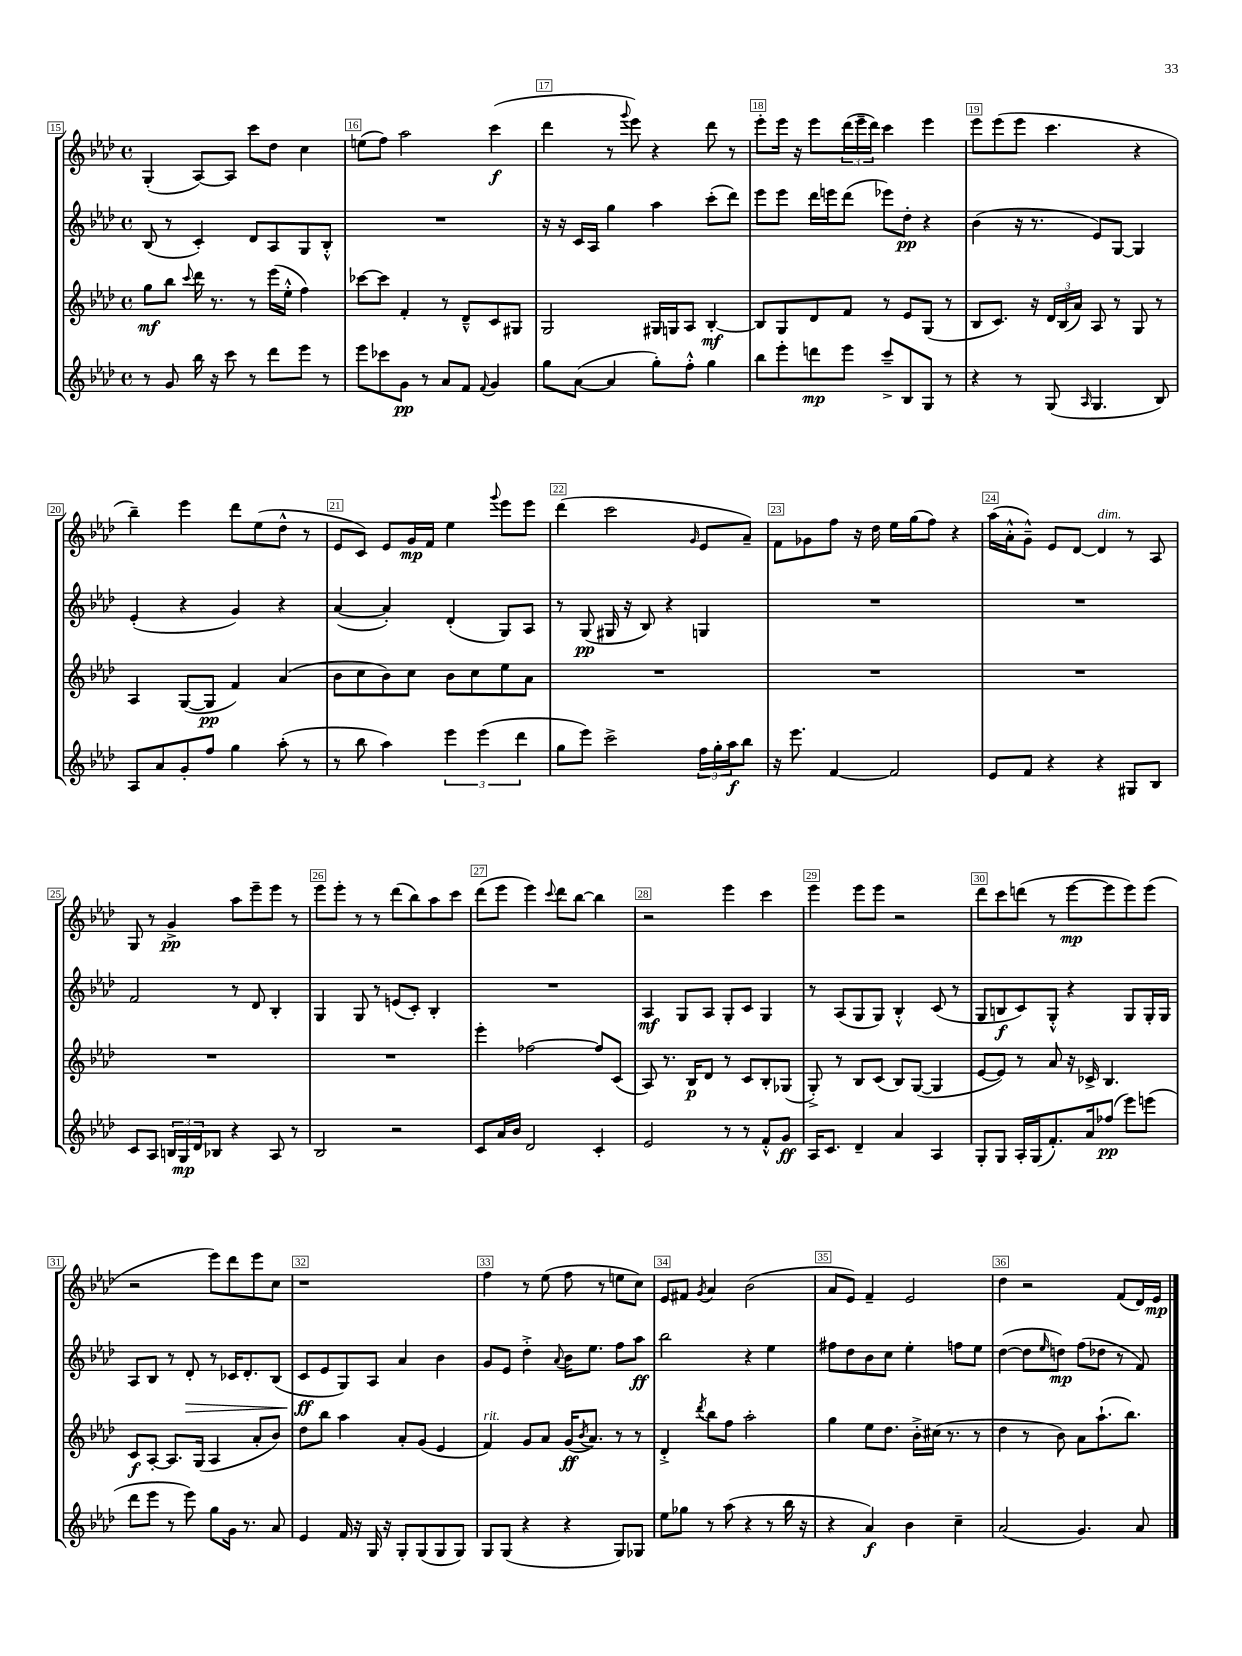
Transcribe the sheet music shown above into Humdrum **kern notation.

**kern	**kern	**kern	**kern
*staff4	*staff3	*staff2	*staff1
*clefG2	*clefG2	*clefG2	*clefG2
*k[b-e-a-d-]	*k[b-e-a-d-]	*k[b-e-a-d-]	*k[b-e-a-d-]
*M4/4	*M4/4	*M4/4	*M4/4
*met(c)	*met(c)	*met(c)	*met(c)
8r	8gg\L	(8B-/	(4G'/
8g/	8bb-\J	8r	.
.	8qqccc/	.	.
16bb-\	16ddd-\	4c'/)	[8A-/L)
16r	8.r	.	.
8ccc\	.	.	8A-/]J
8r	8r	8d-/L	8ccc\L
8ddd-\L	(16eee-\LL	8A-/	8dd-\J
.	16ee-'^^\JJ	.	.
8eee-\J	4ff\)	8G/	4cc\
8r	.	8B-'^^/J	.
=	=	=	=
8eee-\L	[8ccc-\L	1r	(8ee\L
8ccc-\	8ccc-\]J	.	8ff\J)
8g\J	4f'/	.	2aa-\
8r	.	.	.
8a-/L	8r	.	.
8f/J	8d-~^^/L	.	.
8qqf/	.	.	.
4g/	8c/	.	(4ccc\
.	8G#/J	.	.
=	=	=	=
8gg\L	2G/	16r	4ddd-\
.	.	16r	.
([8a-\J	.	16c/LL	.
.	.	16A-/JJ	.
4a-/]	.	4gg\	8r
.	.	.	8qqggg/
.	.	.	8eee-\)
8gg'\L)	16G#/LL	4aa-\	4r
.	16G/J	.	.
8ff'^^\J	8A-/J	.	.
4gg\	[4B-'/	(8ccc'\L	8ddd-\
.	.	8ddd-\J)	8r
=	=	=	=
8bb-\L	8B-/]L	8eee-\L	8eee-'\L
8eee-'\	8G/	8eee-\J	16eee-\Jk
.	.	.	16r
8ddd\	8d-/	16ddd-\LL	8eee-\L
.	.	16eee\J	.
8eee-\J	8f/J	(8ddd-\J	(24ddd-\L
.	.	.	24eee-~\
.	.	.	24ddd-\JJ)
8ccc~^/L	8r	8eee-\L)	4ccc\
8B-/	8e-/L	8dd-'\J	.
8G/J	(8G/J	4r	4eee-\
8r	8r	.	.
=	=	=	=
4r	8B-/L	(4b-\	8eee-\L
.	8.c/J)	.	(8eee-\
8r	.	16r	8eee-\J
.	16r	8.r	.
(8G/	24d-/LL	.	4.ccc\
.	(24B-/	.	.
.	24a-/JJ)	.	.
16qqA-/	.	.	.
4.G/	8A-/	8e-/L)	.
.	8r	[8G/J	.
.	8G/	4G/]	4r
8B-/)	8r	.	.
=	=	=	=
8A-/L	4A-/	(4e-'/	4bb-~\)
8a-/	.	.	.
8g'/	([8G/L	4r	4eee-\
8ff/J	8G/]J	.	.
4gg\	4f/)	4g/)	8ddd-\L
.	.	.	(8ee-\
(8aa-'\	(4a-/	4r	8dd-^^\J
8r	.	.	8r
=	=	=	=
8r	8b-\L	([4a-/	8e-/L
8bb-\	8cc\	.	8c/J)
4aa-\)	8b-\)	4a-'/])	8e-/L
.	8cc\J	.	16g/L
.	.	.	16f/JJ
6eee-\	8b-\L	(4d-'/	4ee-\
.	8cc\	.	.
(6eee-\	.	.	.
.	.	.	8qqggg/
.	8ee-\	8G/L)	8eee-\L
6ddd-\	.	.	.
.	8a-\J	8A-/J	8eee-\J
=	=	=	=
8gg\L	1r	8r	(4ddd-\
8eee-\J)	.	(8G/	.
2ccc^\	.	16G#/	2ccc\
.	.	16r	.
.	.	8B-/)	.
.	.	4r	.
.	.	.	16qqg/
24ff\LL	.	4G/	8e-/L
24gg'\	.	.	.
24aa-\J	.	.	.
8bb-\J	.	.	8a-~/J)
=	=	=	=
16r	1r	1r	8f\L
8.eee-\	.	.	.
.	.	.	8g-\
[4f/	.	.	8ff\J
.	.	.	16r
.	.	.	16dd-\
2f/]	.	.	16ee-\LL
.	.	.	(16gg\J
.	.	.	8ff\J)
.	.	.	4r
=	=	=	=
8e-/L	1r	1r	(16aa-\LL
.	.	.	16a-'^^\J
8f/J	.	.	8g~^^\J)
4r	.	.	8e-/L
.	.	.	[8d-/J
4r	.	.	4d-/]
8G#/L	.	.	8r
8B-/J	.	.	8A-/
=	=	=	=
8c/L	1r	2f/	8G/
8A-/J	.	.	8r
24B/LL	.	.	4g^/
24G/	.	.	.
24d-/J	.	.	.
8B-/J	.	.	.
4r	.	8r	8aa-\L
.	.	8d-/	8eee-~\
8A-/	.	4B-'/	8eee-\J
8r	.	.	8r
=	=	=	=
2B-/	1r	4G/	8eee-\L
.	.	.	8eee-'\J
.	.	8G/	8r
.	.	8r	8r
2r	.	(8e/L	(8ddd-\L
.	.	8c'/J)	8bb-\)
.	.	4B-'/	8aa-\
.	.	.	8ccc\J
=	=	=	=
8c/L	4eee-'\	1r	(8ddd-\L
16a-/L	.	.	8eee-\J
16b-/JJ	.	.	.
2d-/	[2ff-\	.	4eee-\)
.	.	.	8qqccc/
.	.	.	8ddd-\L
.	.	.	[8bb-\J
4c'/	8ff-/]L	.	4bb-\]
.	(8c/J	.	.
=	=	=	=
2e-/	8A-/)	4A-/	2r
.	8.r	.	.
.	.	8G/L	.
.	16B-/LK	.	.
.	8d-/J	8A-/J	.
8r	8r	8G'/L	4eee-\
8r	8c/L	8c/J	.
8f'^^/L	8B-'/	4G/	4ccc\
8g/J	(8G-/J	.	.
=	=	=	=
16A-/LK	8G'^/)	8r	4eee-\
8.c/J	.	.	.
.	8r	(8A-/L	.
4d-~/	8B-/L	8G/	8eee-\L
.	(8c/J	8G/J)	8eee-\J
4a-/	8B-/L)	4B-'^^/	2r
.	([8G/J	.	.
4A-/	4G/]	(8c/	.
.	.	8r	.
=	=	=	=
8G'/L	[8e-/L	8G/L	8ddd-\L
8G/J	8e-/]J)	8B/	8ccc\
16A-'/LL	8r	8c/)	(8ddd\J
(16G/J	.	.	.
8.f'/)	8a-/	8G'^^/J	8r
.	16r	4r	[8eee-\L
16a-/k	16c-^/	.	.
(8ff-/J	4.B-/	.	8eee-\]
8eee-\L)	.	8G/L	8eee-\)
(8eee\J	.	16G'/L	(8eee-\J
.	.	16G/JJ	.
=	=	=	=
8ddd-\L	8c/L	8A-/L	2r
8eee-\J	[8A-'/J	8B-/J	.
8r	8.A-/]L	8r	.
8eee-\)	.	8d-'/	.
.	(16G/Jk	.	.
8gg\L	4A-/	8r	8eee-\L)
16g\Jk	.	16c-/LK	8ddd-\
8.r	.	8.d-'/	.
.	8a-'/L	.	8eee-\
8a-/	8b-/J)	(8B-/J	8cc\J
=	=	=	=
4e-/	8dd-\L	8c/L	1r
.	8bb-\J	8e-/	.
16f/	4aa-\	8G/)	.
16r	.	.	.
16G/	.	8A-/J	.
16r	.	.	.
8G'/L	8a-'/L	4a-/	.
(8G/	(8g/J	.	.
8G/	4e-/	4b-\	.
8G/J)	.	.	.
=	=	=	=
8G/L	4f/)	8g/L	4ff\
(8G/J	.	8e-/J	.
4r	8g/L	4dd-'^\	8r
.	8a-/J	.	(8ee-\
.	.	8qqa-/	.
4r	(16g/LK	16b-\LK	8ff\
.	8qb-/	.	.
.	8.a-/J)	8.ee-\J	.
.	.	.	8r
8G/L)	8r	8ff\L	8ee\L
8G-/J	8r	8aa-\J	8cc\J)
=	=	=	=
8ee-\L	4d-'^/	2bb-\	8e-/L
8gg-\J	.	.	8f#/J
.	8qddd-/	.	8qg/
8r	8bb-\L	.	4a-/
(8aa-\	8ff\J	.	.
4r	2aa-'\	4r	(2b-\
8r	.	4ee-\	.
16bb-\	.	.	.
16r	.	.	.
=	=	=	=
4r	4gg\	8ff#\L	8a-/L
.	.	8dd-\	8e-/J)
4a-/)	8ee-\L	8b-\	4f~/
.	8.dd-\J	8cc\J	.
4b-\	.	4ee-'\	2e-/
.	16b-'^\LL	.	.
.	(16cc#\JJ	.	.
.	8.r	.	.
4cc~\	.	8ff\L	.
.	8r	8ee-\J	.
=	=	=	=
(2a-/	4dd-\	([4dd-\	4dd-\
.	8r	8dd-\]L	2r
.	.	16qqee-/	.
.	8b-\)	8dd\J)	.
4.g/)	8a-\L	(8ff\L	.
.	(8.aa-`\	8dd-\J	.
.	.	8r	(8f/L
.	8.bb-\J)	.	.
8a-/	.	8f/)	16d-/L)
.	.	.	16e-/JJ
==	==	==	==
*-	*-	*-	*-
